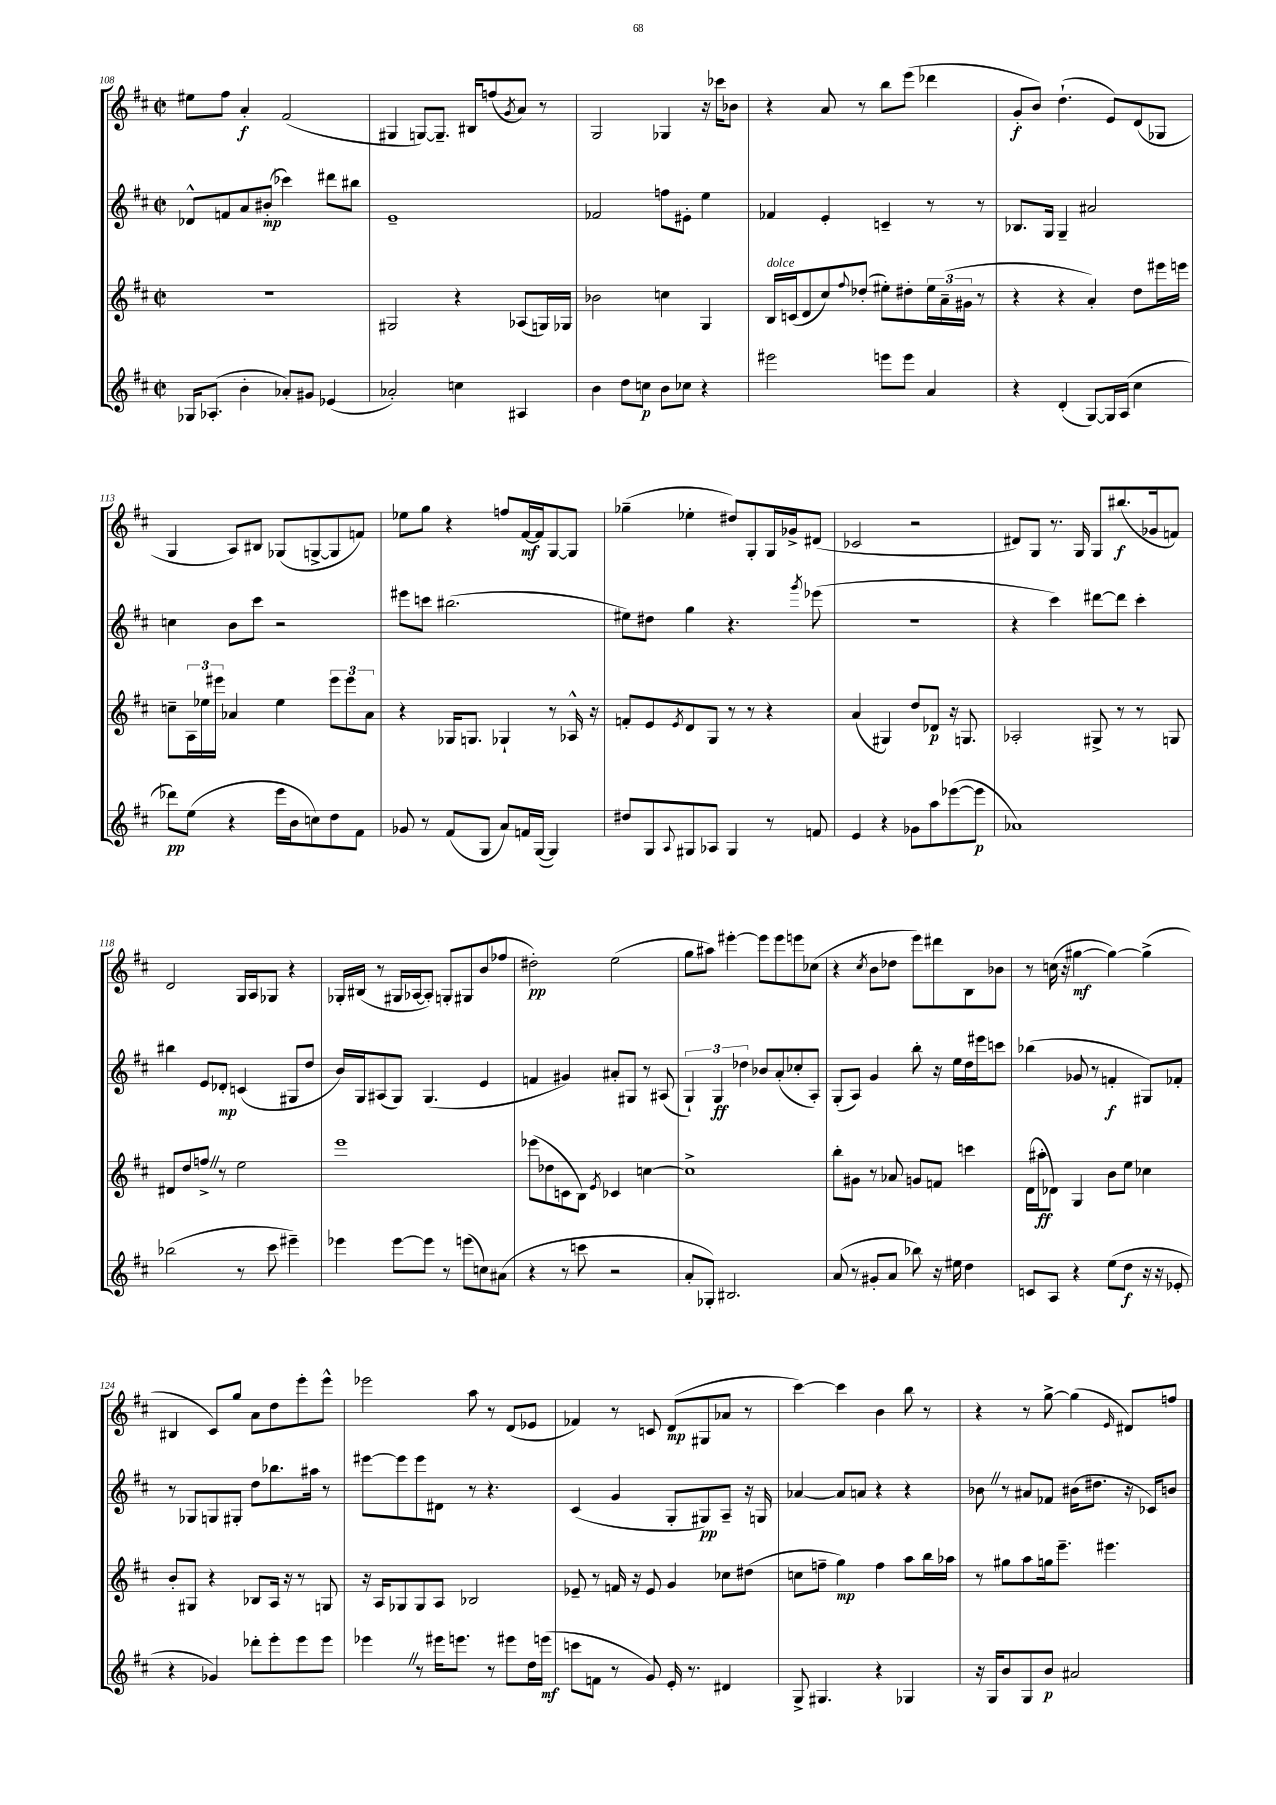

**kern	**kern	**kern	**kern
*staff4	*staff3	*staff2	*staff1
*clefG2	*clefG2	*clefG2	*clefG2
*k[f#c#]	*k[f#c#]	*k[f#c#]	*k[f#c#]
*M2/2	*M2/2	*M2/2	*M2/2
*met(c|)	*met(c|)	*met(c|)	*met(c|)
16G-/LK	1r	8d-^^/L	8ee#\L
(8.A-'/J	.	.	.
.	.	8f/	8ff#\J
4b'\	.	8a/	4a'/
.	.	(8b#'/J	.
8a-'/L)	.	4ccc-\)	(2f#/
8g#/J	.	.	.
(4e-/	.	8ddd#\L	.
.	.	8bb#\J	.
=	=	=	=
2a-'/)	2G#/	1e~	4G#/
.	.	.	[8G/L)
.	.	.	8.G~/]J
4cc\	4r	.	.
.	.	.	16B#/LK
.	.	.	(8ff/
.	.	.	8qg/
4A#/	(8A-/L	.	8a/J)
.	16G/L)	.	8r
.	16G-/JJ	.	.
=	=	=	=
4b\	2b-\	2f-/	2G/
8dd\L	.	.	.
8cc\J	.	.	.
8b\L	4cc\	8ff\L	4G-/
8cc-\J	.	8e#'\J	.
4r	4G/	4ee\	16r
.	.	.	16ccc-\LK
.	.	.	8b-\J
=	=	=	=
2eee#\	16B/LL	4f-/	4r
.	(16c/J	.	.
.	8d/	.	.
.	8cc#/)	4e'/	8a/
.	8qqff#/	.	.
.	(8dd-'/J	.	8r
8eee\L	8ee#'\L)	4c~/	8bb\L
8eee\J	8dd#'\	.	(8eee\J
4a/	24ee#\L	8r	4ddd-\
.	(24a~\	.	.
.	24g#\JJ	.	.
.	8r	8r	.
=	=	=	=
4r	4r	8.B-/L	8g'/L
.	.	.	8b/J)
.	.	16G/Jk	.
(4d'/	4r	4G~/	(4.dd`\
[8G/L)	4a'/)	2a#/	.
16G/]L	.	.	8e/L)
(16A/JJ	.	.	.
4cc#\	8dd\L	.	(8d/
.	16eee#\L	.	8G-/J
.	16eee\JJ	.	.
=	=	=	=
8ddd-\L)	8cc~\L	4cc\	4G/
(8ee\J	24A\L	.	.
.	24ee-\	.	.
.	24eee#\JJ	.	.
4r	4a-/	8b\L	8A/L)
.	.	8ccc#\J	8B#/J
16eee\LL	4ee-\	2r	(8G-/L
16b\J	.	.	.
8cc\)	.	.	[8G^/
8dd\	12eee#\L	.	8G/]
.	12eee#\	.	.
8f#\J	.	.	8f/J)
.	12a-\J	.	.
=	=	=	=
8g-/	4r	8eee#\L	8ee-\L
8r	.	8ccc\J	8gg\J
(8f#/L	16G-/LK	(2.bb#\	4r
.	8.G/J	.	.
8G/J	.	.	.
8a/L)	4G-`/	.	8ff/L
16f/L	.	.	[16f#/L
([16G/JJ	.	.	16f#/]J
4G/])	8r	.	[8G/
.	16A-^^/	.	8G/]J
.	16r	.	.
=	=	=	=
8dd#/L	8f'/L	8ee#\L)	(4gg-~\
8G/	8e/	8dd#\J	.
8qqA/	8qe/	.	.
8G#/	8d/	4gg\	4ee-'\
8A-/J	8G/J	.	.
4G#/	8r	4.r	8dd#/L)
.	8r	.	8G'/
8r	4r	.	16G/L
.	.	.	16g-^/J
.	.	8qggg/	.
8f/	.	(8eee-\	(8d#/J
=	=	=	=
4e/	(4a/	1r	2c-/
4r	4G#/)	.	.
8g-\L	8dd/L	.	2r
8aa\	8d-/J	.	.
([8eee-\	16r	.	.
.	8.G/	.	.
8eee-\]J	.	.	.
=	=	=	=
1a-)	2A-'/	4r	8d#/L)
.	.	.	8G/J
.	.	4ccc#\)	8.r
.	.	.	16G/
.	8G#^/	[8ddd#\L	8G/L
.	8r	8ddd#\]J	(8.bb#/
.	8r	4ccc#'\	.
.	.	.	16g-/k
.	8G/	.	8f/J)
=	=	=	=
(2bb-\	8d#/L	4bb#\	2d/
.	8dd/	.	.
.	8ff^/J	8e/L	.
.	8r	8d-'/J	.
8r	2ee\	(4c/	16G/LL
.	.	.	16A/J
8ccc#\	.	.	8G-/J
4eee#~\)	.	8G#/L	4r
.	.	8dd/J	.
=	=	=	=
4eee-\	1eee	16b/LL)	16G-'/LL
.	.	16G/J	(16B#/JJ
.	.	(8A#/	8r
[8eee-\L	.	8G/J)	16G#/LL
.	.	.	[16A-/J
8eee-\]J	.	(4.G/	8A-'/]J)
8r	.	.	8G'/L
(8eee\L	.	.	8G#/
8cc\)	.	4e/	(8b/
(8a#\J	.	.	8ff-/J
=	=	=	=
4r	(8eee-\L	4f/	2dd#'\)
.	8dd-\	.	.
8r	8c\	4g#/)	.
8ccc\	8B\J)	.	.
.	8qe/	.	.
2r	4c-/	8a#'/L	(2ee\
.	.	8G#/J	.
.	[4cc\	8r	.
.	.	(8A#/	.
=	=	=	=
8a'/L	1cc^]	6G`/)	8gg\L
8G-'/J)	.	.	8aa#\J)
.	.	6G/	.
2.B#/	.	.	[4eee#'\
.	.	6dd-\	.
.	.	8b-/L	8eee#\]L
.	.	(8a'/	8eee#\
.	.	8cc-'/	8eee\
.	.	8A'/J)	(8cc-\J
=	=	=	=
(8a/	8bb'\L	(8G'/L	4r
8r	8g#\J	8A/J)	.
.	.	.	8qcc#/
8g#'/L	8r	4g/	8b\L
8a/J	8a-/	.	8dd-\J
8bb-\)	8g/L	8bb'\	8eee\L)
16r	8f/J	16r	8ddd#\
16ee#\	.	16ee\LL	.
4dd\	4ccc\	16dd\	8B\
.	.	16eee#\J	.
.	.	8ccc\J	8b-\J
=	=	=	=
8c/L	(16d\LL	(4bb-\	8r
.	16aa#'\J	.	.
8A/J	8d-\J)	.	(16cc\
.	.	.	16r
4r	4G/	8g-/	[4gg#\
.	.	8r	.
(8ee\L	8b\L	4f'/	4gg#\_)
8dd\J	8ee\J	.	.
16r	4cc-\	8G#/L)	(4gg#^\]
16r	.	.	.
8e-'/	.	8f-'/J	.
=	=	=	=
4r	8b'/L	8r	4B#/
.	8G#/J	8G-/L	.
4g-/)	4r	8G/	8c#/L)
.	.	8G#'/J	8gg/J
8ddd-'\L	8B-/L	8dd\L	8a\L
8eee'\	16A/Jk	8.bb-\	8dd\
.	16r	.	.
8eee\	8r	.	8eee'\
.	.	16aa#\Jk	.
8eee\J	8G/	8r	8eee^^\J
=	=	=	=
4eee-\	16r	[8eee#\L	2eee-\
.	16A/LK	.	.
.	8G-/	8eee#\]	.
8r	8G-/	8eee#\	.
16eee#\LK	8A/J	8d#\J	.
8.eee\J	.	.	.
.	2B-/	8r	8aa\
8r	.	4.r	8r
8eee#\L	.	.	(8d/L
16dd\L	.	.	8e-/J
(16eee\JJ	.	.	.
=	=	=	=
8ccc\L	8e-~/	(4c#/	4f-/)
8f\J	8r	.	.
8r	16f/	4g/	8r
.	16r	.	.
8g/)	8e-/	.	8c/
16e'/	4g/	8G'/L	(8d/L
8.r	.	.	.
.	.	8G#/)	8G#/
4d#/	8cc-\L	8A~/J	8a-/J
.	(8dd#\J	16r	8r
.	.	16G/	.
=	=	=	=
8G^/	8cc\L	[4a-/	[4ccc#\)
4.G#/	8ff~\J	.	.
.	4gg\)	8a-/]L	4ccc#\]
.	.	8a/J	.
4r	4ff\	4r	4b\
4G-/	8aa\L	4r	8bb\
.	16bb\L	.	8r
.	16aa-\JJ	.	.
=	=	=	=
16r	8r	8b-\	4r
16G/LK	.	.	.
8b/	8gg#\L	8r	.
8G/	8aa\	8a#/L	8r
8b/J	16gg\k	8f-/J	[8gg^\
.	8.eee~\J	.	.
2a#/	.	(16b#\LK	(4gg\]
.	.	8.dd#\J	.
.	4.eee#\	.	.
.	.	.	16qqe/
.	.	16r	8d#/L)
.	.	16c-/LK)	.
.	.	8b/J	8ff/J
==	==	==	==
*-	*-	*-	*-
